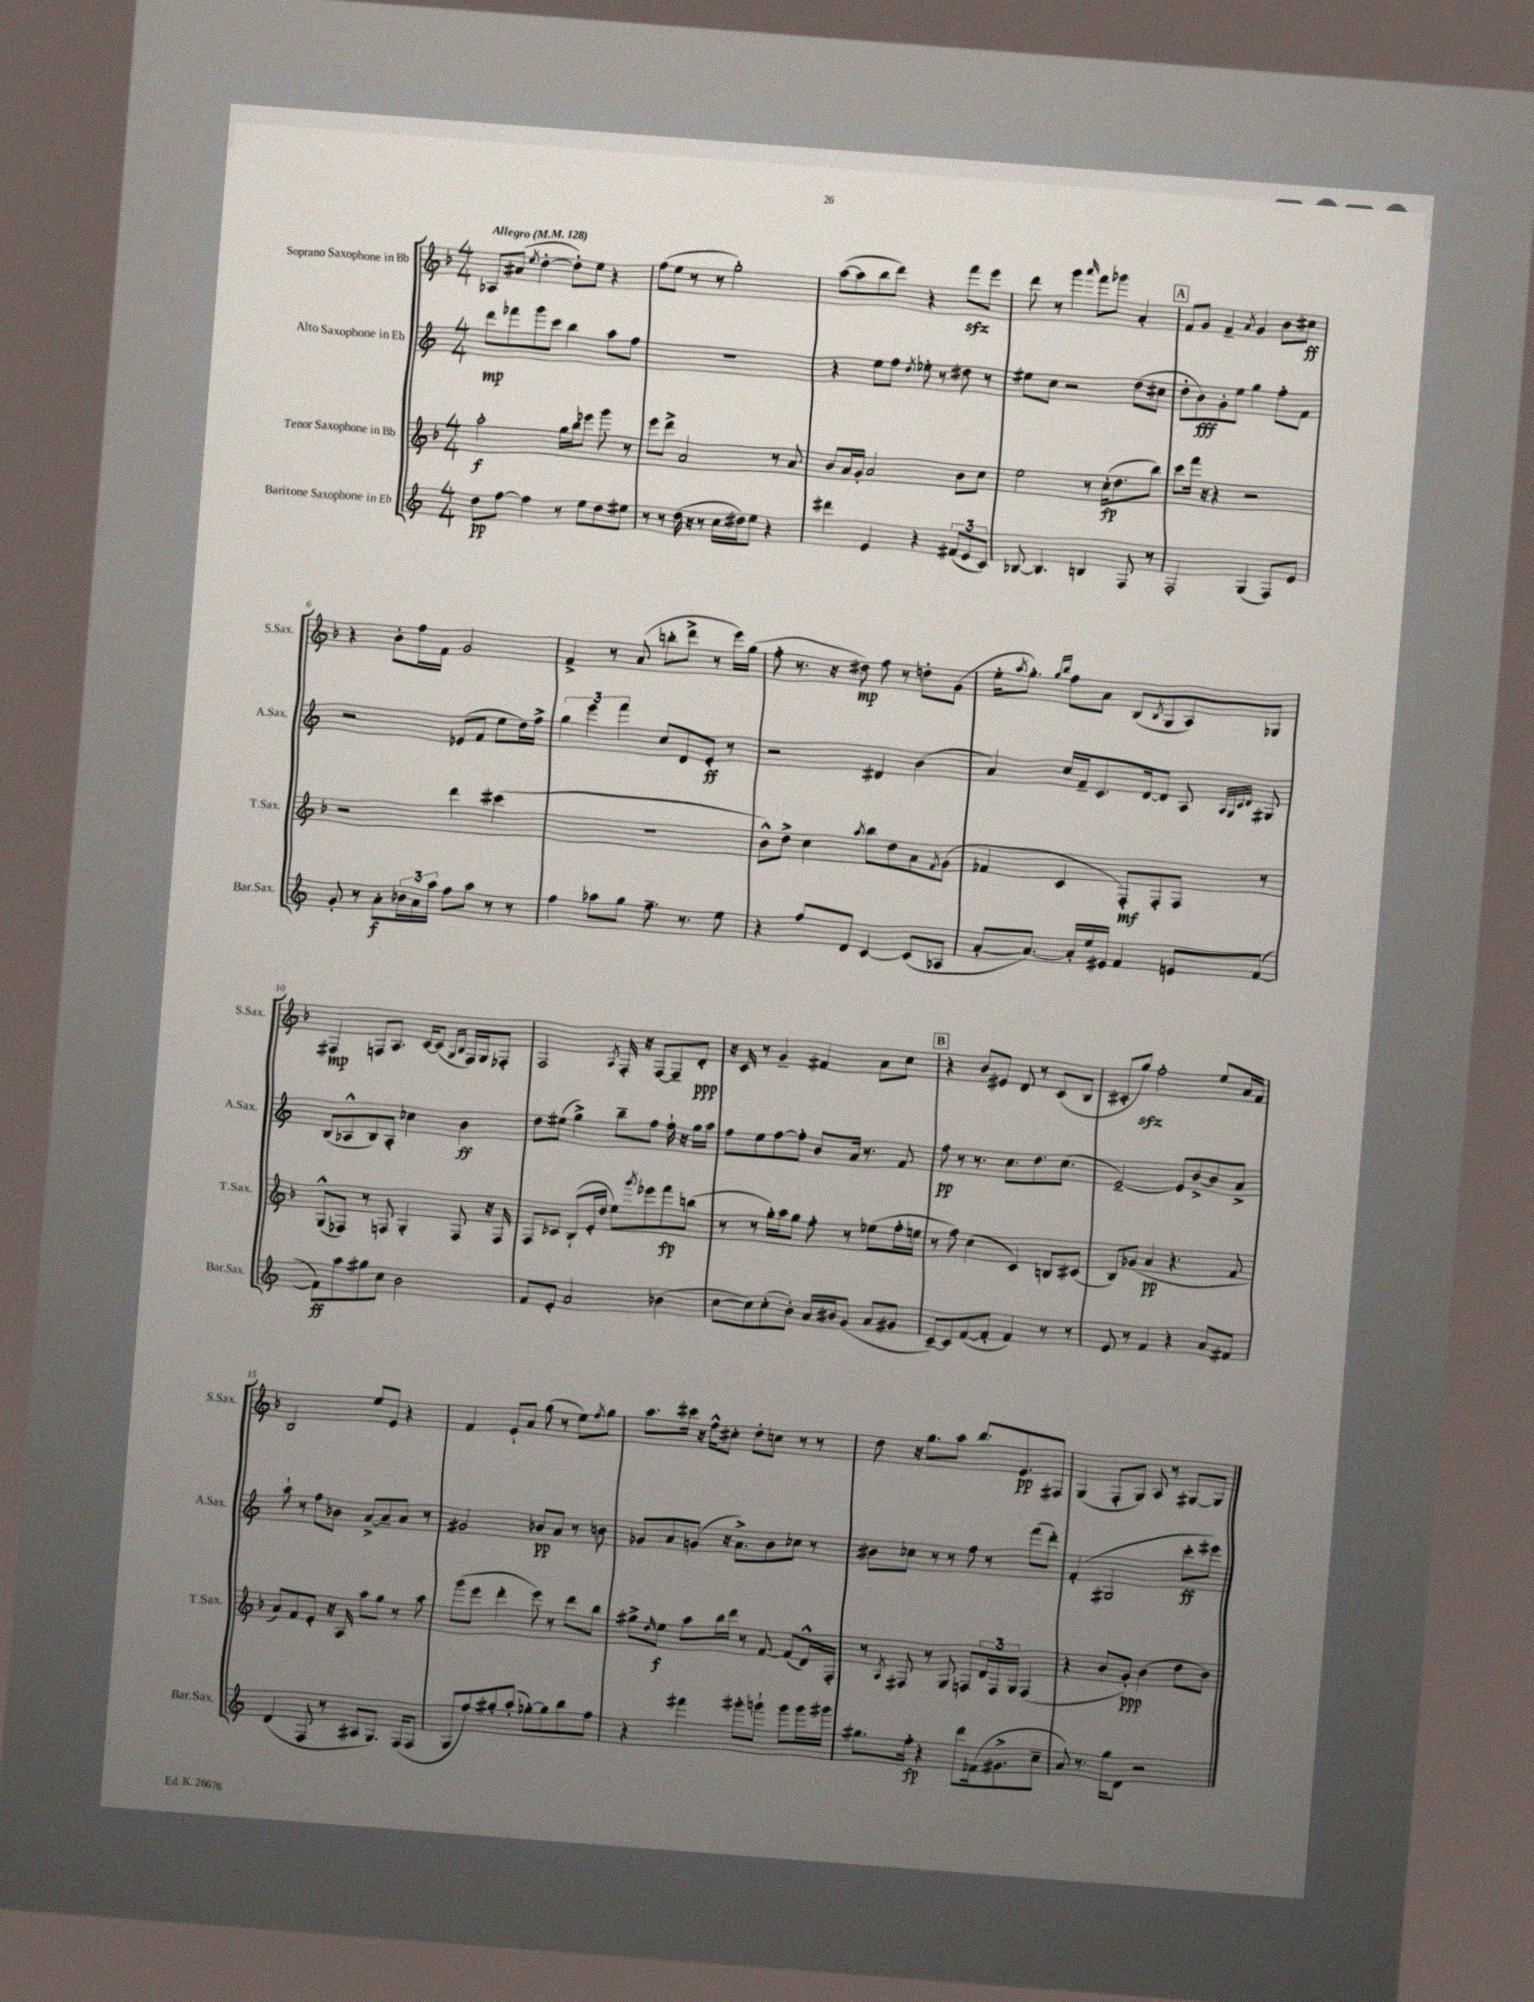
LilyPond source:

<<
\new StaffGroup <<
\new Staff = "s0" \with { instrumentName = "Soprano Saxophone in Bb" shortInstrumentName = "S.Sax." } {
    \clef treble \key f \major \numericTimeSignature \time 4/4 \tempo "Allegro" 4 = 128
    aes8 ais'8( \acciaccatura { e''8 } d''4~-. d''8-.) e''8 r4 |
    f''8( e''8 r8 r8 g''2-.) |
    a''8~( a''8 bes''8 d'''8) r4 f'''8\sfz e'''8 |
    d'''8 r8 g'''4 \grace { a'''16 } f'''8 ges'''8 a'4-. |
    \mark \markup { \box "A" } f'8 g'8 f'4-- \acciaccatura { a'8 } g'4 bes'8 cis''8\ff |
    r4 bes'8-. f''16 f'16 g'2 |
    f'4-> r8 a'8( b''8-. d'''8-> r8 e'''16) g''16( |
    f''8-. r8. r16 dis''8\mp) f''8 r8 d''8-. g'8( |
    e''16-. \acciaccatura { a''8 } g''8.-.) \grace { g''16 bes''16 } f''8 a'8 bes8( \acciaccatura { bes8 } g8 a8) ges8 |
    fis4\mp f8 a8. c'16~ c'8( \grace { g16 bes16 } f16) g16 fes8-. |
    f2 \acciaccatura { a8 } f16-. r16 f8~ f8-- d'8-.\ppp |
    r16 c'16 r8 g'4-- fis'4 a'8 c''8 |
    \mark \markup { \box "B" } r4 bes'8 eis'8 d'8 r8 c'8( bes8 |
    cis'8-. g''8\sfz) f''2-. e''8 a'16 f'16 |
    bes2 e''8 e'8 r4 |
    f'4 e'8-! a'8 g''8( r8 e''8) \acciaccatura { f''8 } g''8 |
    a''8. cis'''16 r16 f''16-^ cis''8-. d''8-. c''8 r8 r8 |
    d''8 r16 g''8. a''8 bes''8. e'8.\pp fis8 |
    g4( f8-. g8) a8 r8 gis8~ gis8 \bar "|." |
}
\new Staff = "s1" \with { instrumentName = "Alto Saxophone in Eb" shortInstrumentName = "A.Sax." } {
    \clef treble \key c \major \numericTimeSignature \time 4/4
    d'''8\mp fes'''8 g'''8 c'''8 b''4 a''8 f''8 |
    R1 |
    r4 e''8 f''8 \acciaccatura { d''8 } ees''8-. r8 dis''8 r8 |
    eis''8 c''8 r2 d''8( cis''8 |
    \mark \markup { \box "A" } d''8-. b'8\fff) g'8-. e''8 g''4 f''8-. f'8 |
    r2 ees'8( f'8 e''8 d''16) f''16-> |
    \tuplet 3/2 { g''4 e'''4 f'''4 } c''8 d'8 e'8-.\ff r8 |
    r2 dis'4 b'4( |
    a'4) c''16 f'16-- c'8. d'16~ d'8 a8 \grace { a32 g32 c'32 d'32 } gis8 |
    b8( aes8-^ b8) aes8-. ces''4 b'4\ff |
    d''8 eis''8( g''4->) b''8-- f''8 f''16-! r16 g''16 a''16 |
    f''8 e''8 f''8~ f''8-. b'8 a'16 r8. f'8 |
    \mark \markup { \box "B" } f''8\pp r8 r8. c''8. d''8. c''8.( |
    e'2~--) e'8 b'8~-> b'8 a'8-> |
    a''8-! r8 f''8 bes'8 a'8~-> a'8-- a'8 r8 |
    gis'2 bes'8\pp a'8 r8 b'8 |
    ges'8 a'8 g'8( r16 a'8.->) b'8 ces''8 r8 |
    bis'8 ces''8 r8 r8 f''8 r8 f'''8( d'''8-.) |
    f'4-.( gis2 c'''8-.\ff eis'''8) \bar "|." |
}
\new Staff = "s2" \with { instrumentName = "Tenor Saxophone in Bb" shortInstrumentName = "T.Sax." } {
    \clef treble \key f \major \numericTimeSignature \time 4/4
    a''2-.\f g''16 bes''16 ees'''8 g'''8 r8 |
    e'''8 d'''8-> a'2 r8 a'8 |
    bes'8 a'16 g'16-. a'2 bes'8 c''8 |
    e''2 r8 c''16-.\fp( d''8. bes''8) |
    \mark \markup { \box "A" } c'''8 f'''16 r16 r4 r2 |
    r2 d'''4 cis'''4( |
    R1 |
    bes'8-^) d''8-> c''4 \acciaccatura { a''8 } bes''8 d''8 a'8 \acciaccatura { f'8 } g'8( |
    fes'4 c'4 f8-.\mf) f8-. f8 r8 |
    g8-^( fes8) r8 f8 g4-. f8 r16 f16 |
    f8 ces'8 bes8-!( e'16-. d''16 e''8) \acciaccatura { g'''8 } ees'''8 f'''8\fp b''8( |
    r8 r8 g''16-.) a''16 g''8 f''8-. r8 ees''8( f''16-. e''16 |
    \mark \markup { \box "B" } r8 f''8) c''4( c'4) b8 cis'8( |
    bes8) ges'8( a'4\pp r4. f'8 |
    a'8) f'8 e'8-. r16 a16 a''8 g''8 r8 a''8 |
    g'''8( e'''8 d'''4-. e'''8) r8 d'''8 bes''8 |
    gis''8-> \grace { d''16 } e''8\f a''8 bes''16 d'''16 r8 f'8~ f'8( d'16-^) f16-. |
    r8 \acciaccatura { a8 } fis8 r8 g8 f8 \tuplet 3/2 { d'16 f16 g16 } f4( |
    r4 bes'8 g'8-.\ppp) bes'4( d''8 bes'8) \bar "|." |
}
\new Staff = "s3" \with { instrumentName = "Baritone Saxophone in Eb" shortInstrumentName = "Bar.Sax." } {
    \clef treble \key c \major \numericTimeSignature \time 4/4
    d''8\pp f''8~ f''4 r8 e''8 d''8 eis''8 |
    r8 r8 d''16( r16 r8 c''16 dis''16) e''8 r4 |
    dis'''4 e'4 r4 \tuplet 3/2 { fis'8( e'8 c'8) } |
    bes8~ bes4. b4 f8 r8 |
    \mark \markup { \box "A" } f2-. g4( f8) e'8 |
    g'8-. r8 a'8-.\f \tuplet 3/2 { bes'16 a'16 a''16 } f''8 a''8 r8 r8 |
    f''4 aes''8 g''8 f''8.-- r8. e''8 |
    r4 f''8 d'8 c'4~ c'8( aes8 |
    a'8~-. a'8.~) a'16-. e''16 eis'16 f'4 e'8 f'8~( |
    f'8\ff) a''8 gis''8 c''8 b'2 |
    f'8 e'8-. a'2 bes'4( |
    c''8~ c''8) c''8-.( b'8-.) a'16 bis'16 g'8( a'8 gis'8 |
    \mark \markup { \box "B" } c'8~--) c'8 f'8~( f'8-. f'4) r8 r8 |
    e'8 r8 f'4 r4 a'8 fis'8 |
    d'4( f8 r8 ais8 g8.) f16( f8 |
    g8 f''8) gis''8-. a''8-.( ges''8~-.) ges''8 b''8 f''8 |
    r4 fis'''4 gis'''8-. g'''8-! g'''8 g'''16 gis'''16 |
    gis''8. f''16-.\fp r4 d'''8 fes'16( gis'8.-> c''8-- |
    a'8) r8. g''16 d'8 r2 \bar "|." |
}
>>
>>
